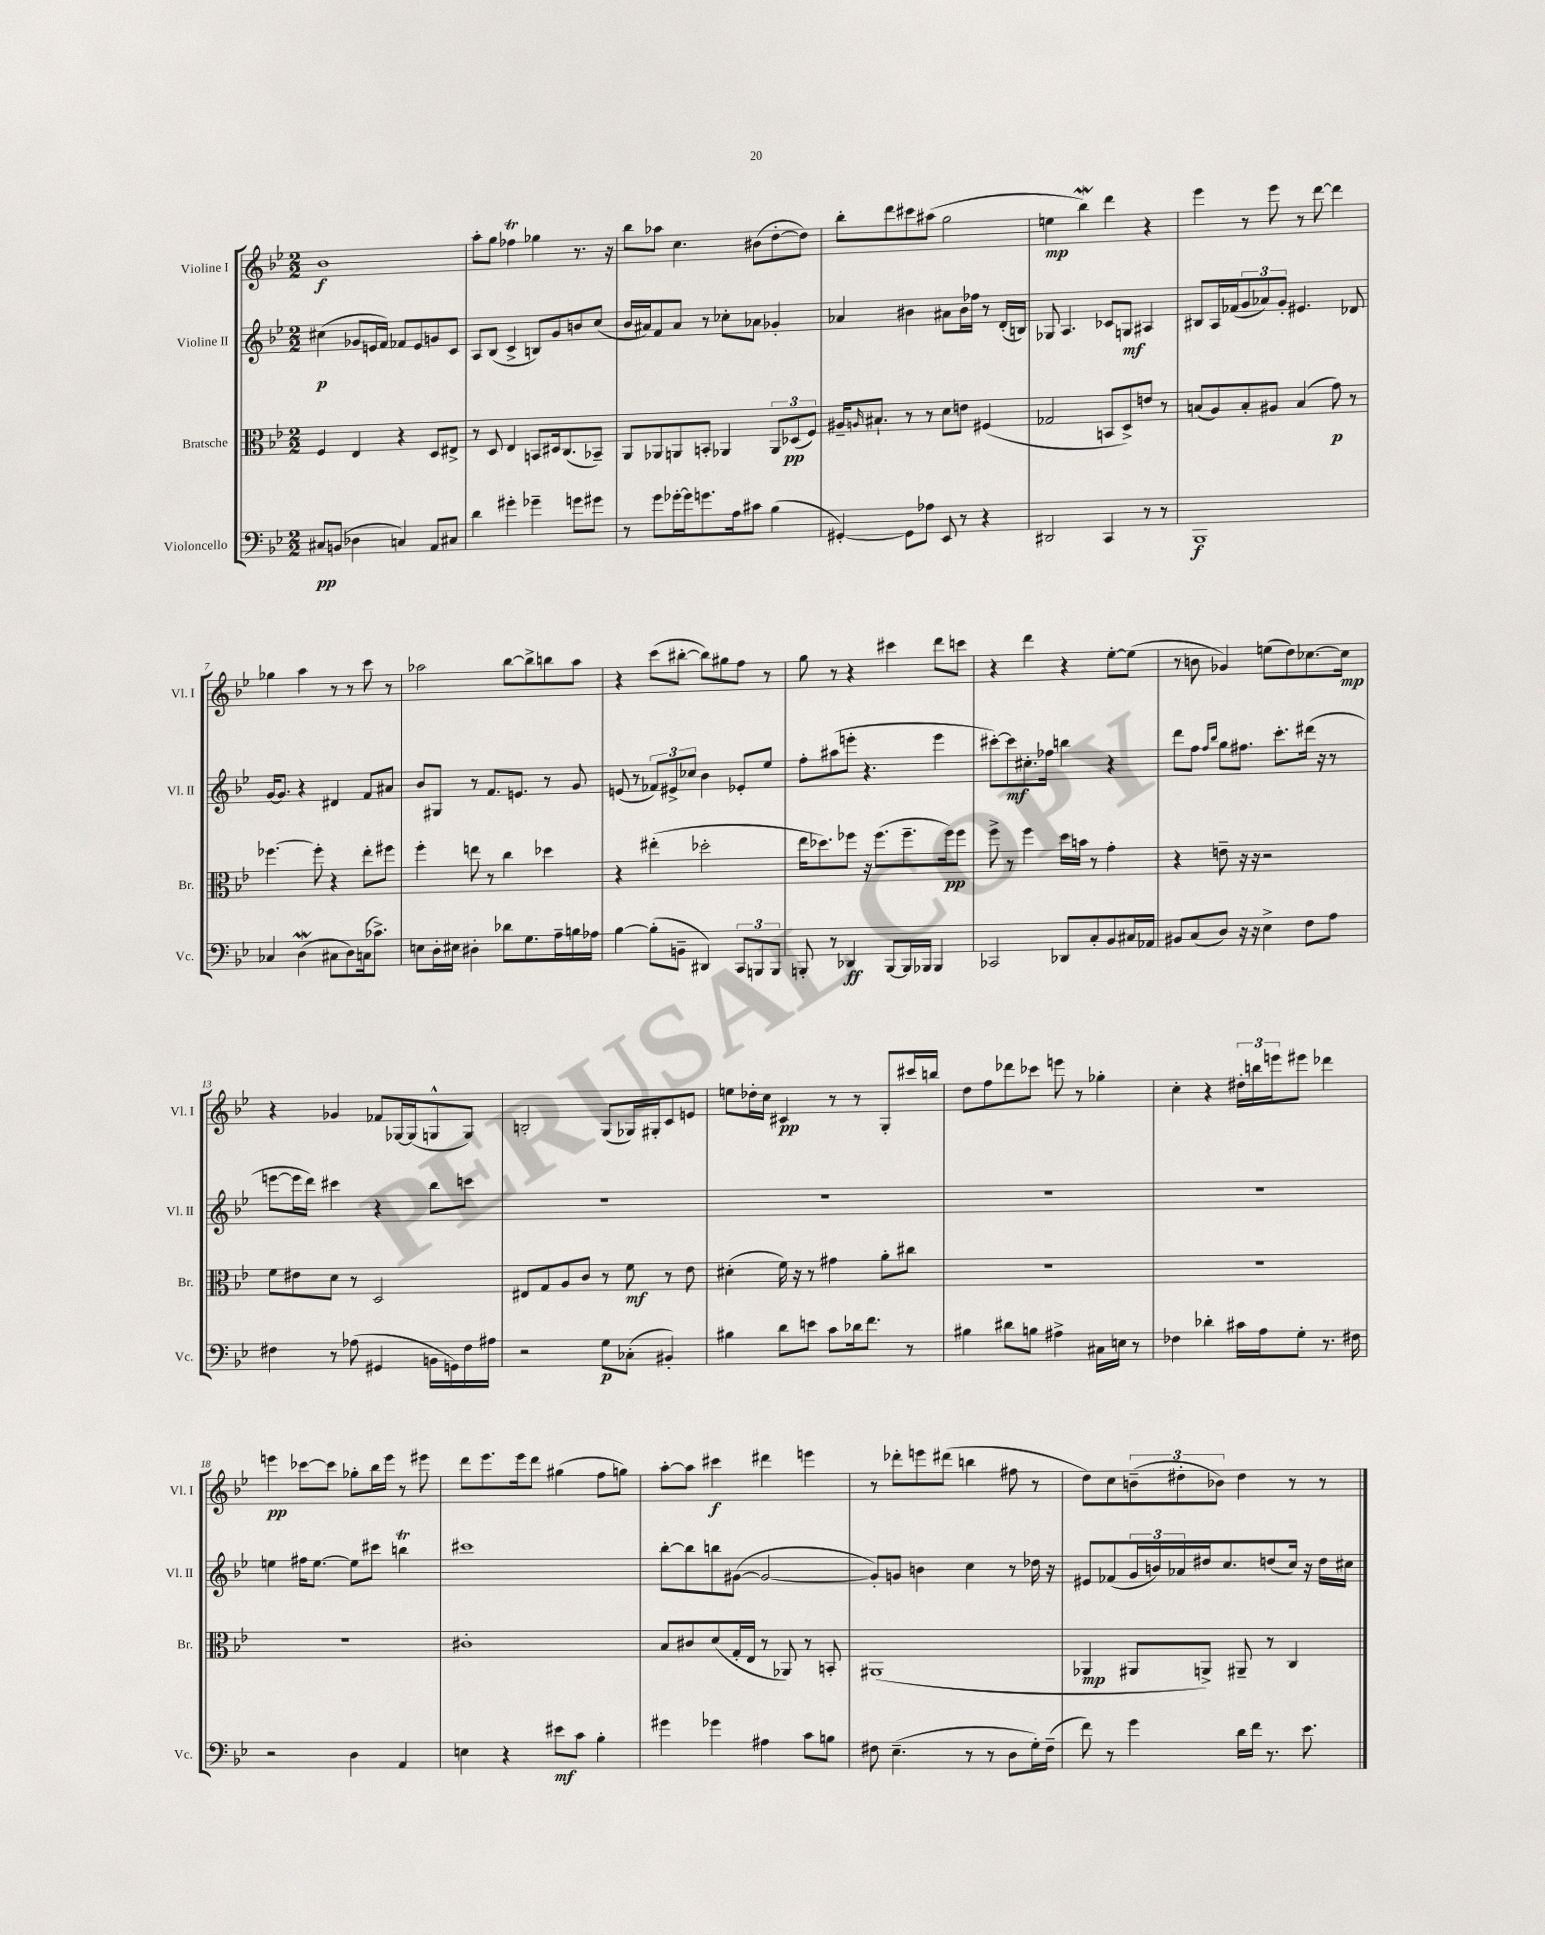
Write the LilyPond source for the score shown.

<<
\new StaffGroup <<
\new Staff = "s0" \with { instrumentName = "Violine I" shortInstrumentName = "Vl. I" } {
    \clef treble \key bes \major \numericTimeSignature \time 2/2
    bes'1\f |
    a''8-. g''8 fes''4\trill ges''4 r8. r16 |
    bes''8 aes''8 c''4. bis'8( d''8~-. d''8) |
    bes''8-. d'''8 cis'''8 ais''8( g''2 |
    e''4\mp bes''4\mordent) d'''4 r4 |
    ees'''4 r8 ees'''8 r8 d'''8~ d'''4 |
    ges''4 a''4 r8 r8 c'''8 r8 |
    aes''2 bes''8~ bes''8-> b''8 aes''8 |
    r4 c'''8( bis''8~-. bis''8) gis''8 f''8 r8 |
    g''8 r8 r4 cis'''4 d'''8 c'''8 |
    r4 d'''4 r4 ees''8~-. ees''8( |
    r8 b'8 ges'4) e''8( d''8) ces''8.~ ces''16\mp |
    r4 ges'4 fes'8 ges16~ ges16( g8-^ g8) |
    b2-. g8( ges16) gis16-. c'8 e'8 |
    e''8 des''16-. c''16 cis'4\pp r8 r8 g8-. cis'''16 b''16 |
    d''8 f''8 des'''8 ces'''8 e'''8 r8 ges''4-. |
    c''4-. r4 \tuplet 3/2 { dis''16-. b''16 e'''16 } eis'''8 des'''4 |
    e'''4\pp ces'''8~ ces'''8 ges''8-. bes''16 e'''16 r8 eis'''8 |
    d'''8 ees'''8. ees'''16 d'''8 gis''4( f''8 g''8) |
    a''8~-. a''8 cis'''4\f dis'''4 e'''4 |
    r8 des'''8-. e'''8 dis'''8( b''4 fis''8 r8 |
    d''8) c''8 \tuplet 3/2 { b'8--( dis''8-. bes'8) } dis''4 r8 r8 \bar "|." |
}
\new Staff = "s1" \with { instrumentName = "Violine II" shortInstrumentName = "Vl. II" } {
    \clef treble \key bes \major \numericTimeSignature \time 2/2
    cis''4\p( ges'8 e'16 f'16) fes'8 e'8 g'8 c'8 |
    a8 bes8( c'4-> b8) g'8 b'8 c''8( |
    bes'16 ais'16) f'8 ais'8 r8 ces''8-. aes'8 ges'4-. |
    aes'4 bis'4 ais'8 bis'16 fes''16 r8 d'16-.( b16) |
    ges8 a4. ces'8 g8\mf ais4 |
    bis8 a16 fes'16( \tuplet 3/2 { g'8 aes'8) g'8-. } eis'4. des'8 |
    g'16~ g'8. r4 dis'4 f'8 ais'8 |
    bes'8 gis8 r8 f'8. e'8. r8 g'8 |
    e'8( r8 \tuplet 3/2 { fes'8) eis'8-> ces''8 } bes'4 ees'8-. ees''8 |
    f''8-. ais''8( e'''8-. r4. e'''4 |
    cis'''8~-.) cis'''8\mf cis''8.-. fes''16 b''4 r4 |
    d'''8 f''8 \grace { f''16 bes''16 } g''8 fis''8. c'''8.-. dis'''16( r16 r8 |
    e'''8~ e'''16 d'''16) cis'''4 r4 bes''8 c'''8 |
    R1 |
    R1 |
    R1 |
    R1 |
    e''4 fis''16 e''8.~ e''8 cis'''8 b''4\trill |
    cis'''1 |
    bes''8~-. bes''8 b''8 gis'8~( gis'2~ |
    gis'8-.) g'8 b'4 c''4 r8 des''16 r16 |
    eis'8 fes'8( \tuplet 3/2 { g'16 b'16) aes'16 } dis''16 c''8. d''8( c''16) r16 d''16 cis''16 \bar "|." |
}
\new Staff = "s2" \with { instrumentName = "Bratsche" shortInstrumentName = "Br." } {
    \clef alto \key bes \major \numericTimeSignature \time 2/2
    f4 ees4 r4 d8 eis8-> |
    r8 d8 ees4 b,8 dis16 c8.( bes,8--) |
    a,8 aes,8 a,8 b,8-. aes,4 \tuplet 3/2 { aes,8 des8\pp( f8) } |
    ais16-- \grace { a16 } bis8.-! r8 r8 d'8 e'8 fis4( |
    ges2 b,8 d8->) e'8 r8 |
    b8( a8) b8-. ais8 b4( g'8\p) r8 |
    fes''4.~ fes''8-. r4 ees''8-. fis''8 |
    f''4-. e''8 r8 c''4 des''4 |
    r4 eis''4-.( des''2-. |
    ees''16 des''8.) fes''8 r16 fes''8.( fes''8.-- fes''16\pp) fes''8 |
    f''8-> r8 f''4 d''16 b'16 r8 g'4-. |
    r4 e'8-- r16 r16 r2 |
    f'8 eis'8 d'8 r8 d2 |
    eis8 g8 a8 c'8 r8 f'8\mf r8 ees'8 |
    dis'4-.( f'16) r16 r8 gis'4 a'8-. cis''8 |
    R1 |
    R1 |
    R1 |
    cis'1-. |
    bes8 cis'8 d'8( g16-. ees16 r8 aes,8) r8 b,8-. |
    ais,1( |
    aes,4\mp ais,8 a,8->) ais,8-- r8 c4 \bar "|." |
}
\new Staff = "s3" \with { instrumentName = "Violoncello" shortInstrumentName = "Vc." } {
    \clef bass \key bes \major \numericTimeSignature \time 2/2
    cis8\pp b,8( des4 c4) a,8 cis8 |
    d'4 gis'4-. ges'4-- g'8 gis'8 |
    r8 g'8 ges'16~-. ges'16 g'8. a16 cis'8 bes4( |
    gis,4~-.) gis,8 aes8 ees,8 r8 r4 |
    dis,2 c,4 r8 r8 |
    bes,,1\f |
    ces4 d4\mordent( cis8 d8) c16( ces'8.->) |
    e8 d16-. eis16 dis4-. des'8 g8. a16-- b16 aes16 |
    bes4~ bes8-.( b,8-- dis,4) \tuplet 3/2 { c,8 b,,8 b,,8 } |
    b,,8-. r8 des,4\ff b,,8~ b,,16 bes,,16 bes,,4 |
    ces,2 des,8 c8-. bes,8 cis16 aes,16 |
    bis,8 c8( d8) r16 r16 ees4-> f8 a8 |
    fis4 r8 aes8( gis,4 b,16 g,16) fis16 ais16 |
    r2 g8\p ces8-.( bis,4-.) |
    bis4 d'8 e'8 c'8 des'16 f'8. r8 |
    bis4 dis'8 b8 ais4-> cis16 e16 r8 |
    fes4 des'4-. cis'16 a16 g8-. r8. fis16 |
    r2 d4 a,4 |
    e4 r4 eis'8\mf c'8 bes4-. |
    gis'4 ges'4 ais4 c'8 b8 |
    fis8 ees4.--( r8 r8 d8 g16-.) fis16--( |
    f'8) r8 g'4 d'16 f'16 r8. ees'8. \bar "|." |
}
>>
>>
